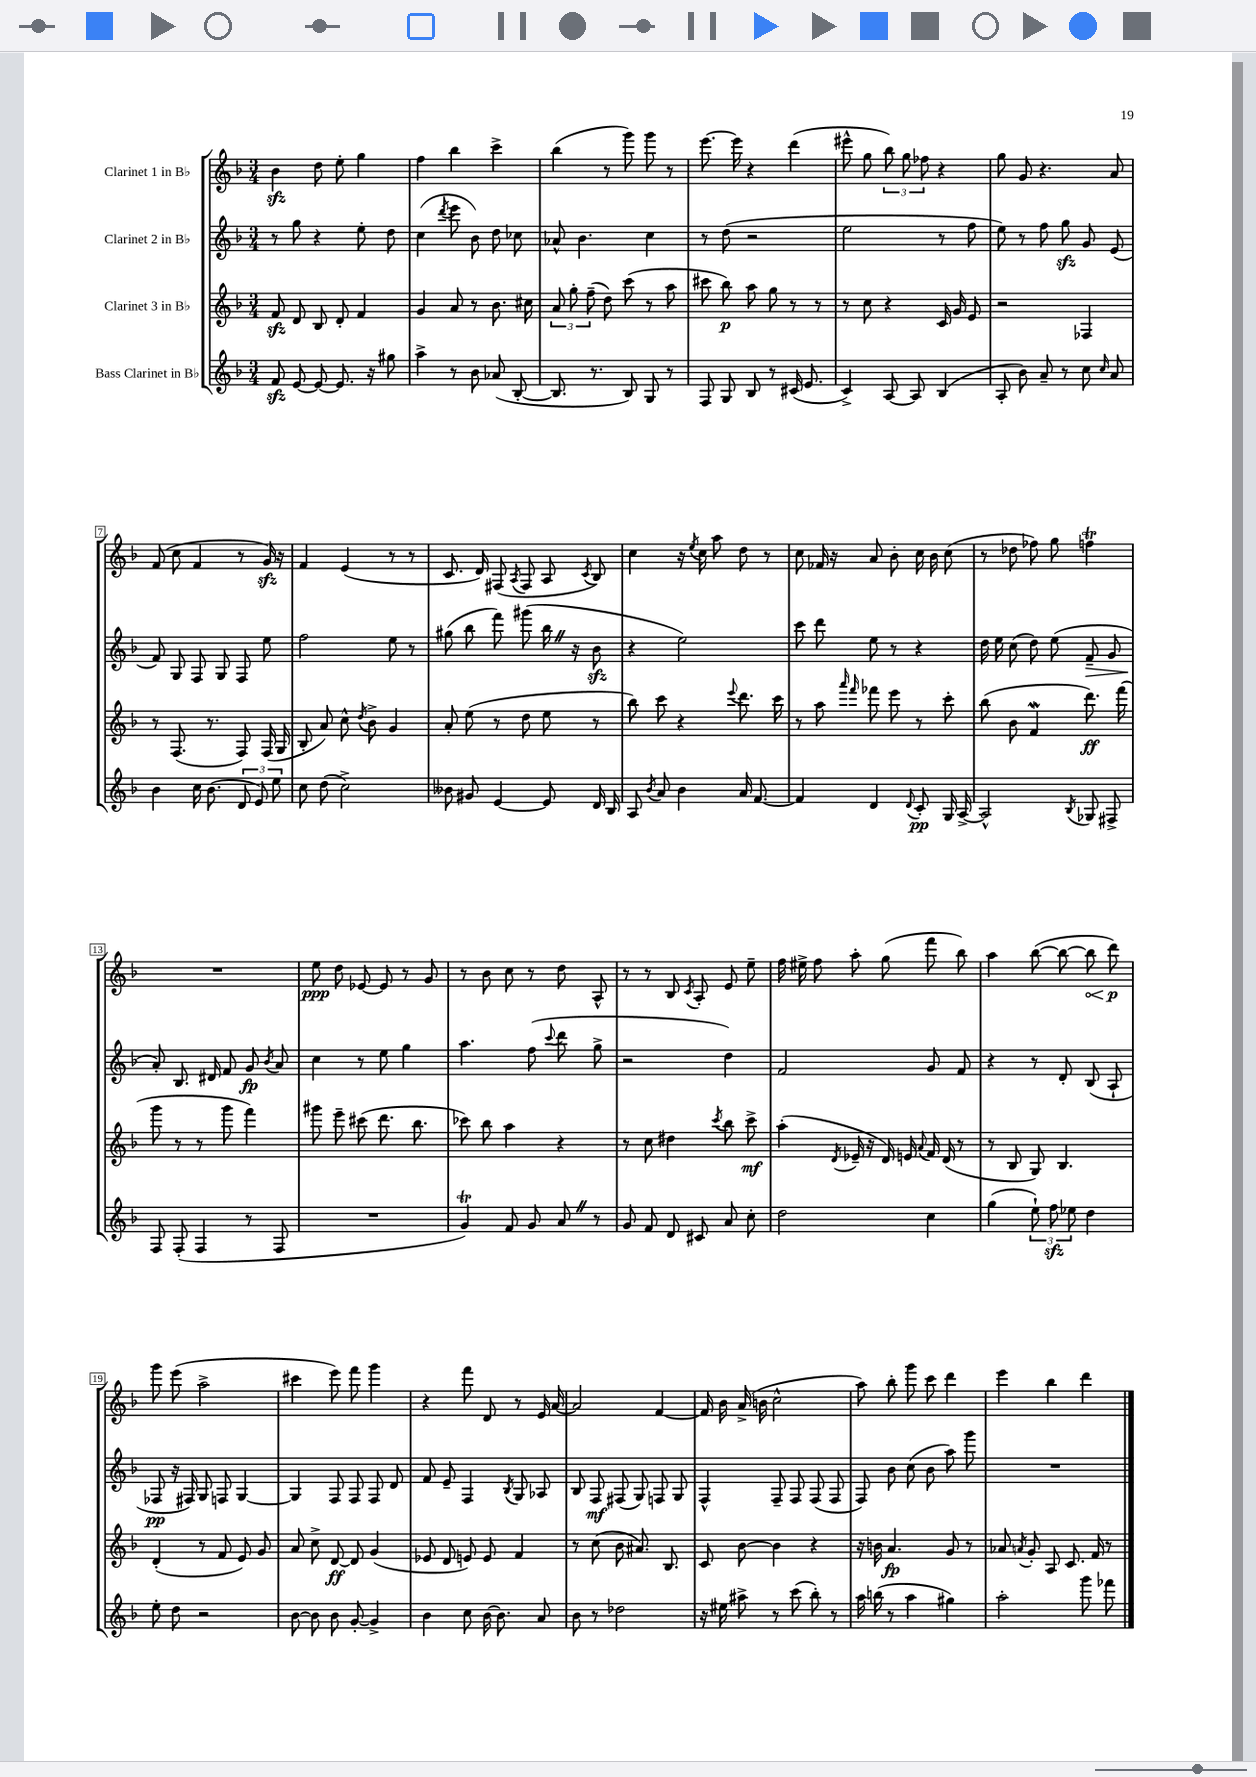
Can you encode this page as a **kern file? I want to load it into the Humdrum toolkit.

**kern	**kern	**kern	**kern
*staff4	*staff3	*staff2	*staff1
*clefG2	*clefG2	*clefG2	*clefG2
*k[b-]	*k[b-]	*k[b-]	*k[b-]
*M3/4	*M3/4	*M3/4	*M3/4
8f	8f	8r	4b-
[8e	8d	8gg	.
8e_	8B-	4r	8dd
8.e]	8d'	.	8ee'
.	4f	8ee'	4gg
16r	.	.	.
8gg#	.	8dd	.
=	=	=	=
4aa^	4g	(4cc	4ff
.	.	8qddd	.
8r	8a	8eee	4bb-
8b-	8r	8b-)	.
(8a-	8.b-	8dd	4ccc^
[8B-'	.	8cc-	.
.	16cc#	.	.
=	=	=	=
8.B-]	12a	8a-^^	(4bb-
.	12gg'	.	.
.	.	4.b-	.
.	(12ff~	.	.
8.r	.	.	.
.	8dd)	.	8r
8B-)	(8ccc	.	8ggg)
8G	8r	4cc	8ggg
8r	8aa	.	8r
=	=	=	=
8F	8ccc#	8r	[8.eee
8G	8bb-)	(8dd	.
.	.	.	16eee]
8B-	8aa	2r	4r
8r	8gg	.	.
(16c#	8r	.	(4ddd
8.e	.	.	.
.	8r	.	.
=	=	=	=
4c^)	8r	2ee	8eee#^^
.	8cc	.	8gg
[8A	4r	.	12bb-)
.	.	.	12gg
8A]	.	.	.
.	.	.	12ff-
(4B-	16c	8r	4r
.	16g	.	.
.	8e	8ff	.
=	=	=	=
8A'	2r	8ee)	8gg
8b-)	.	8r	8g
8a~	.	8ff	4.r
8r	.	8gg	.
8cc	4F-	8g	.
16qqcc	.	.	.
8a	.	(8e	8a
=	=	=	=
4b-	8r	8f)	(8f
.	(8.F	8G	8cc
16cc	.	8F	4f
(8.b-	8.r	.	.
.	.	8G	.
12d	8F)	8F	8r
12e)	.	.	.
.	(16F	8ee	16g)
12ee	.	.	.
.	16G	.	16r
=	=	=	=
8cc	8B-'	2ff	4f
(8dd	8a)	.	.
2cc^)	8cc^^	.	(4e
.	8qdd	.	.
.	8b-^	.	.
.	4g	8ee	8r
.	.	8r	8r
=	=	=	=
8b--	8a'	(8gg#	8.c
8g#	(8ee	8bb-	.
.	.	.	16d)
[4e	8r	8fff)	(8F#
.	.	.	8qA
.	8dd	(8ggg#	8F#
8e]	8ee	16bb-	8A
.	.	16r	.
.	.	.	8qc
16d	8r	8b-	8B-)
16B-	.	.	.
=	=	=	=
8A	8bb-)	4r	4cc
8qb-	.	.	.
8a	8ccc	.	.
4b-	4r	2ee)	16r
.	.	.	8qee
.	.	.	16cc
.	.	.	8aa
.	8qqeee	.	.
16a	8.ddd	.	8dd
[8.f	.	.	.
.	.	.	8r
.	16ccc	.	.
=	=	=	=
4f]	8r	8ccc	8cc
.	8aa	8ddd	16f-
.	.	.	16r
.	16qqaaa	.	.
.	16qqfff	.	.
4d	8fff-	8ee	8a
.	8eee	8r	8b-'
8qqd	.	.	.
8c'	8r	4r	16cc
.	.	.	16b-
16G	8ccc'	.	(8cc
[16A^	.	.	.
=	=	=	=
2A^^]	(8bb-	16dd	8r
.	.	16ee	.
.	8b-	(8cc	8dd-
.	4f	8dd)	8ff-)
.	.	(8ee	8gg
8qB-	.	.	.
8G-	8.ddd)	8f~	4ff
8F#^	.	8g	.
.	(16fff	.	.
=	=	=	=
8F	8ggg	8a')	2.r
(8F'	8r	8.B-	.
4F	8r	.	.
.	.	16d#	.
.	8ggg	8f	.
8r	4fff)	8g	.
.	.	8qb-	.
8F	.	8a	.
=	=	=	=
2.r	8ggg#	4cc	8ee
.	8eee~	.	8dd
.	(8ccc#	8r	[8e-
.	8.ddd	8ee	8e-]
.	.	4gg	8r
.	8.bb-	.	.
.	.	.	8g
=	=	=	=
4g)	8ccc-)	4.aa	8r
.	8bb-	.	8b-
8f	4aa	.	8cc
8g	.	(8ff	8r
.	.	8qqccc	.
8a	4r	8ddd	8dd
8r	.	8gg^	8A^^
=	=	=	=
8g	8r	2r	8r
8f	8cc	.	8r
8d	4dd#	.	8B-
.	.	.	8qc
8c#	.	.	8A'
.	8qccc	.	.
8a	8bb-	4dd)	8e
8cc'	8ccc^	.	8ee~
=	=	=	=
2dd	(4aa'	2f	16ff
.	.	.	16ee#^
.	.	.	8ff
.	8qd	.	.
.	16e-~	.	8aa'
.	16r	.	.
.	16d)	.	(8gg
.	16e	.	.
.	8qqa	.	.
4cc	16f	8g	8fff
.	(16d	.	.
.	8r	8f	8bb-)
=	=	=	=
(4gg	8r	4r	4aa
.	8B-	.	.
12ee`)	8G)	8r	([8bb-
12ff	.	.	.
.	4.B-	8d'	8bb-_
12ee-	.	.	.
4dd	.	(8B-	8bb-]
.	.	8A`	8ddd)
=	=	=	=
8ee'	(4d'	8F-	8ggg
8dd	.	16r	(8eee
.	.	16F#)	.
2r	8r	8G	2aa^
.	8f	8F	.
.	8e)	[4G	.
.	8g	.	.
=	=	=	=
[8b-	8a	4G]	4ccc#
8b-]	8cc^	.	.
8b-	[8d	8F	8eee)
[8g'	8d]	8F	8fff
4g^]	(4g	8F	4ggg
.	.	8d	.
=	=	=	=
4b-	8e-	8f	4r
.	8d	8e~	.
8cc	8e)	4F	8fff
[16b-	8e	.	8d
8.b-]	.	.	.
.	.	8qB-	.
.	4f	8G	8r
8a	.	8A-	16e
.	.	.	[16a
=	=	=	=
8b-	8r	8B-	2a]
8r	(8cc	8F	.
2dd-	8b-	(8F#	.
.	8.a#)	8G)	.
.	.	8F	[4f
.	8.B-	.	.
.	.	8G	.
=	=	=	=
16r	8c	4F^^	16f]
16ee#	.	.	16b-
8aa#^	[8b-	.	(16a^
.	.	.	16b
8r	4b-]	8F~	2cc^^
(8ccc	.	8F	.
8bb-')	4r	(8F	.
8r	.	8F	.
=	=	=	=
16aa	16r	8F)	8aa)
(16bb	16b	.	.
8r	4.a	8b-	8bb-'
4aa	.	(8cc	8ggg
.	.	8b-	8ccc
4gg#)	8g	8aa)	4ddd
.	8r	8ggg	.
=	=	=	=
2aa'	8a-	2.r	4eee
.	8qa	.	.
.	8g'	.	.
.	8A	.	4bb-
.	8.c	.	.
8ggg	.	.	4ddd
.	16f	.	.
8fff-	8r	.	.
==	==	==	==
*-	*-	*-	*-
